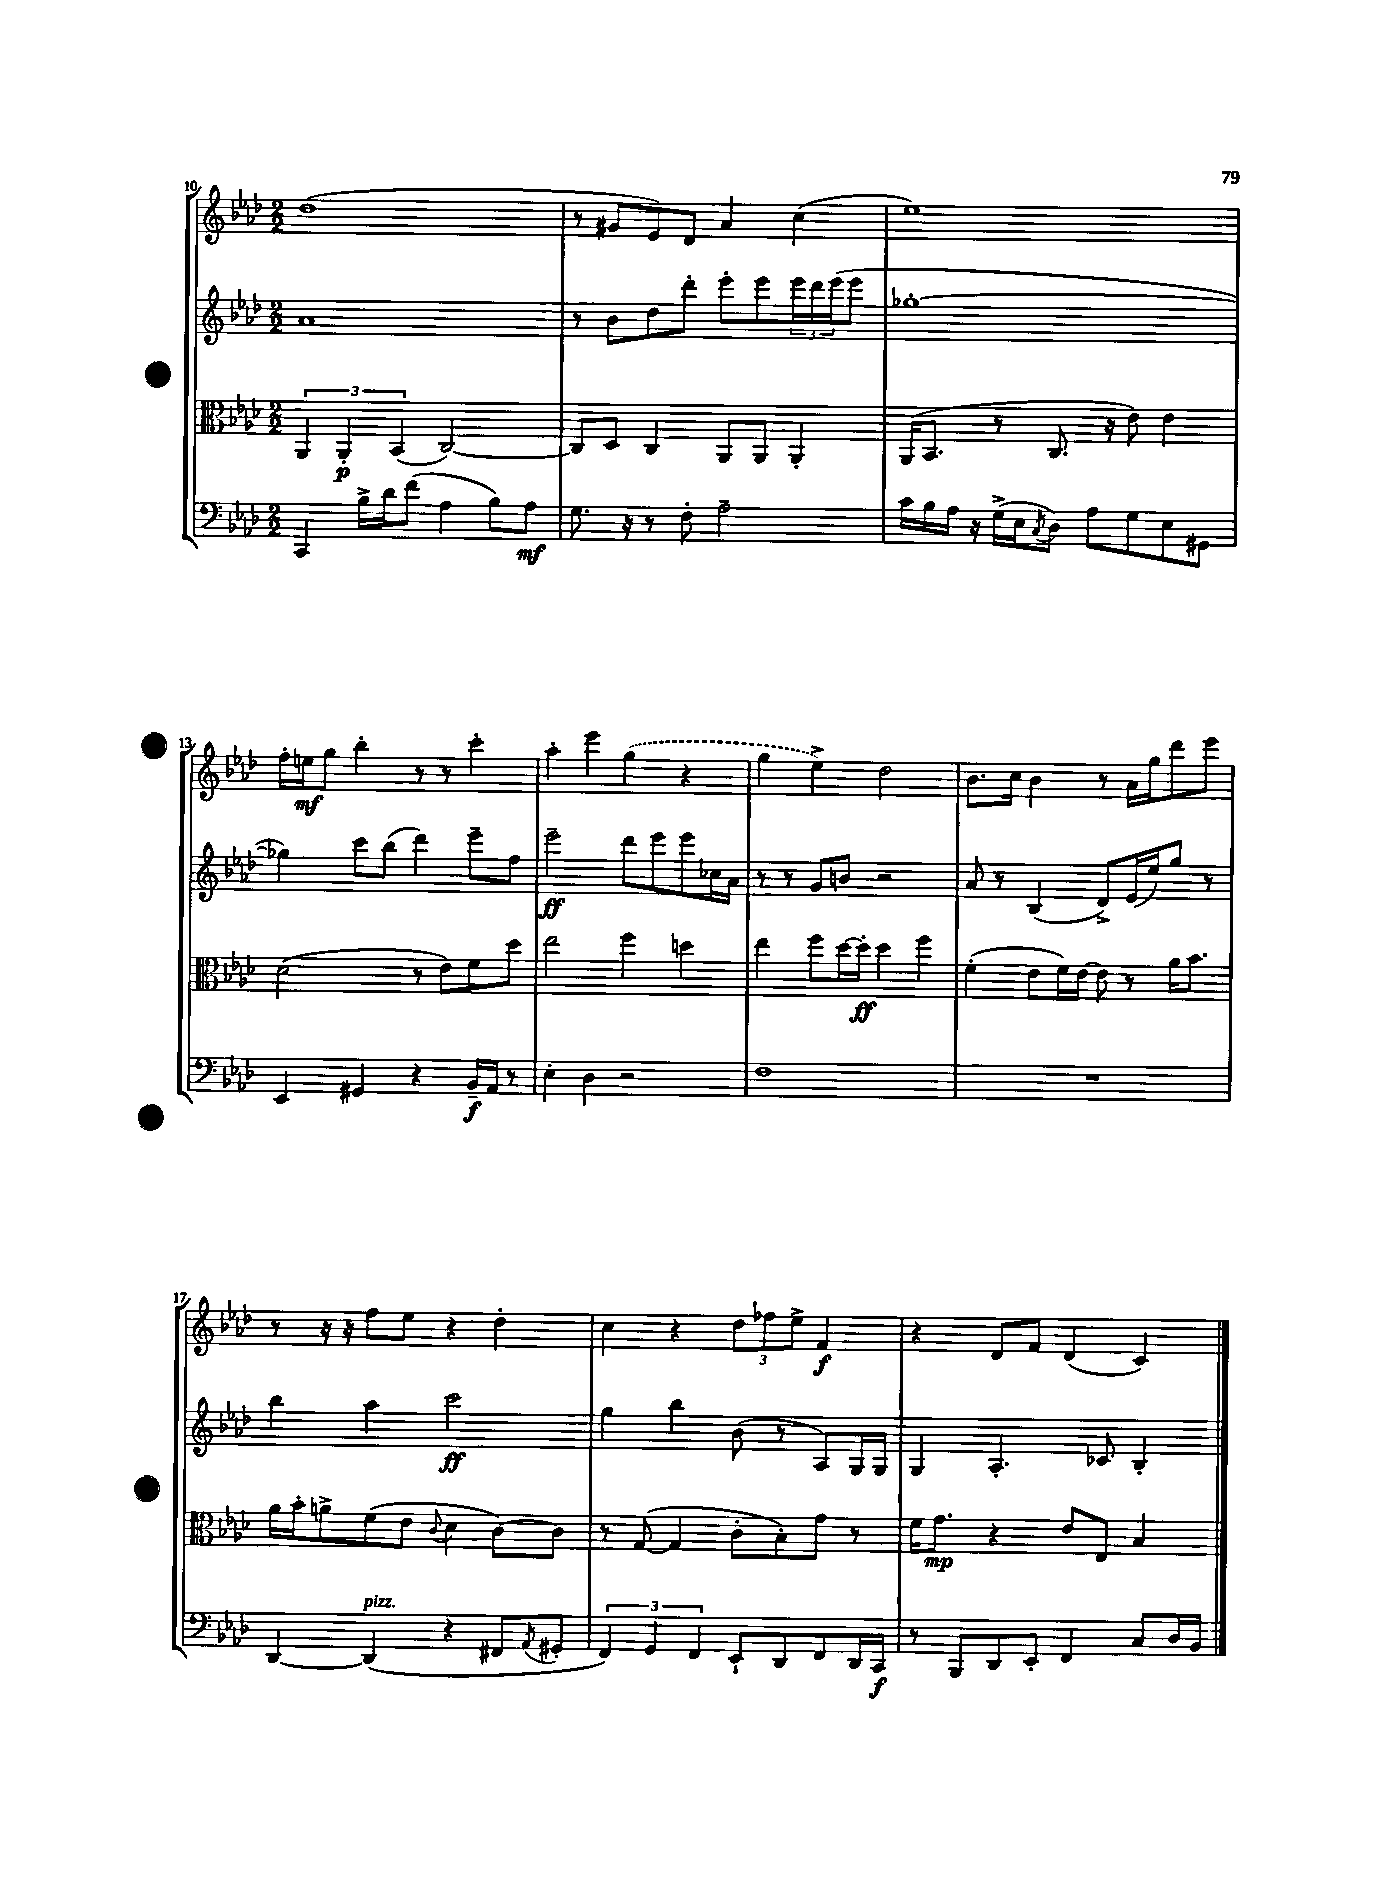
<<
\new StaffGroup <<
\new Staff = "s0" {
    \clef treble \key aes \major \numericTimeSignature \time 2/2
    des''1( |
    r8 gis'8 ees'8) des'8 aes'4 c''4( |
    ees''1) |
    f''16-. e''16\mf g''8 bes''4-. r8 r8 c'''4-. |
    aes''4-. ees'''4 \once \slurDashed g''4( r4 |
    g''4 ees''4->) des''2 |
    bes'8. c''16 bes'4 r8 aes'16 g''16 des'''8 ees'''8 |
    r8 r16 r16 f''8 ees''8 r4 des''4-. |
    c''4 r4 \tuplet 3/2 { des''8 fes''8 ees''8-> } f'4\f |
    r4 des'8 f'8 des'4( c'4) \bar "|." |
}
\new Staff = "s1" {
    \clef treble \key aes \major \numericTimeSignature \time 2/2
    aes'1 |
    r8 bes'8 des''8 des'''8-. ees'''8-. ees'''8 \tuplet 3/2 { ees'''16 des'''16 ees'''16( } ees'''8 |
    ges''1~-. |
    ges''4) c'''8 bes''8( des'''4) ees'''8-- f''8 |
    ees'''2--\ff des'''8 ees'''8 ees'''8 ces''16 aes'16 |
    r8 r8 g'8 b'8 r2 |
    aes'8 r8 bes4( des'8->) ees'16( ees''16) g''8 r8 |
    bes''4 aes''4 c'''2\ff |
    g''4 bes''4 bes'8( r8 aes8) g16 g16 |
    g4 aes4.-. ces'8 bes4-. \bar "|." |
}
\new Staff = "s2" {
    \clef alto \key aes \major \numericTimeSignature \time 2/2
    \tuplet 3/2 { aes,4 aes,4-.\p bes,4( } c2~) |
    c8 des8 c4 aes,8 aes,8 aes,4-. |
    aes,16( bes,8. r8 c8. r16 ees'8) ees'4 |
    des'2( r8 ees'8) f'8 des''8 |
    ees''2 f''4 d''4 |
    ees''4 f''8 des''16~ des''16-.\ff des''4 f''4 |
    f'4-.( ees'8 f'16) ees'16~ ees'8 r8 aes'16 bes'8. |
    aes'16 bes'16-. a'8-> f'8( ees'8 \appoggiatura { c'8 } des'4 c'8~) c'8 |
    r8 g8~( g4 c'8-. bes8-.) g'8 r8 |
    f'16 g'8.\mp r4 ees'8 ees8 bes4 \bar "|." |
}
\new Staff = "s3" {
    \clef bass \key aes \major \numericTimeSignature \time 2/2
    c,4 bes16-> des'16 f'8( aes4 bes8) aes8\mf |
    g8. r16 r8 f8-. aes2-- |
    c'16 bes16 aes16 r16 g16->( ees16 \acciaccatura { c8 } des8) aes8 g8 ees8 gis,8 |
    ees,4 gis,4 r4 bes,16--\f aes,16 r8 |
    ees4-. des4 r2 |
    f1 |
    R1 |
    des,4~ des,4^\markup { \italic "pizz." }( r4 fis,8 \acciaccatura { aes,8 } gis,8-. |
    \tuplet 3/2 { f,4) g,4 f,4 } ees,8-! des,8 f,8 des,16 c,16\f |
    r8 bes,,8 des,8 ees,8-. f,4 c8 des16 bes,16 \bar "|." |
}
>>
>>
\layout { \context { \Score currentBarNumber = #10 } }
